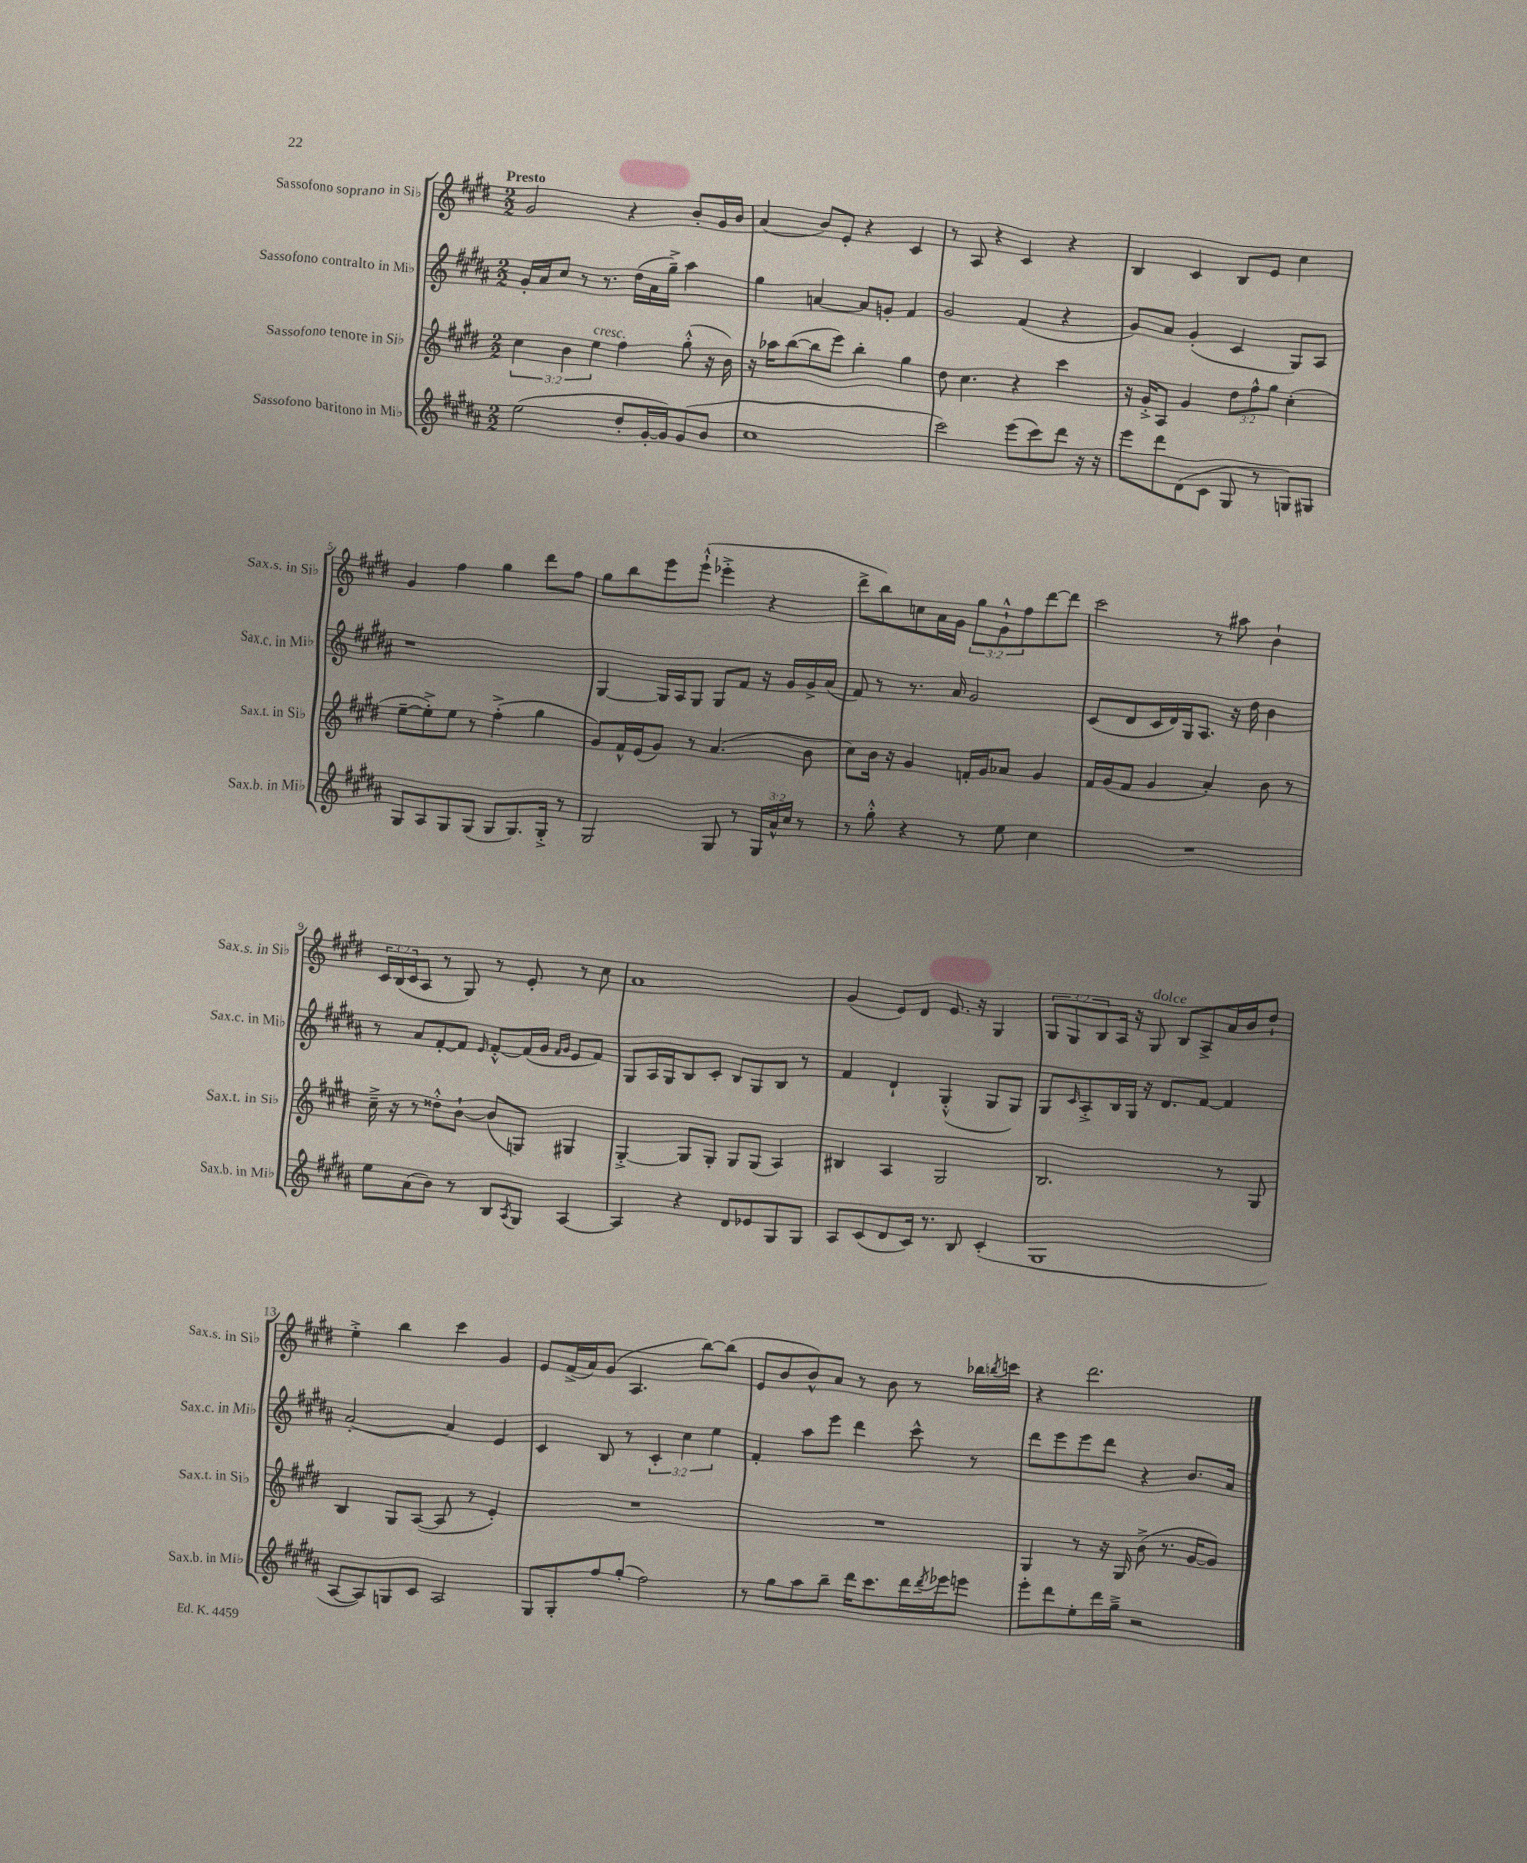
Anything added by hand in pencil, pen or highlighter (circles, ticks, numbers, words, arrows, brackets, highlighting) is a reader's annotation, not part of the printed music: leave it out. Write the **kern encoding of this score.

**kern	**kern	**kern	**kern
*staff4	*staff3	*staff2	*staff1
*clefG2	*clefG2	*clefG2	*clefG2
*k[f#c#g#d#a#]	*k[f#c#g#d#]	*k[f#c#g#d#a#]	*k[f#c#g#d#]
*M2/2	*M2/2	*M2/2	*M2/2
(2ee\	6cc#\	16g#'/LL	2g#/
.	.	16a#/J	.
.	.	8cc#/J	.
.	6b\	.	.
.	.	8r	.
.	6ee\	.	.
.	.	8.r	.
8dd#'/L	4ff#\	.	4r
.	.	(16dd#\LL	.
[16g#'/L	.	16a#\	.
16g#/]J)	.	16gg#~^\JJ)	.
(8g#/	(8gg#'^^\	4aa#\	8b'/L
8b/J	16r	.	16g#/L
.	16b\)	.	16b/JJ
=	=	=	=
1cc#	16r	4gg#\	(4a/
.	16aa-\LK	.	.
.	([8bb\	.	.
.	8bb\]	[4a/	8b/L)
.	8eee\J)	.	8e'/J
.	4bb'\	8a/]L	4r
.	.	8g'/J	.
.	4gg#\	4f#/	4c#/
=	=	=	=
2ccc#\)	8dd#\	2g#/	8r
.	4.cc#\	.	8A/
.	.	.	4r
(8eee\L	4r	(4f#/	4c#/
8ccc#\)	.	.	.
8ddd#\J	4ccc#\	4r	4r
16r	.	.	.
16r	.	.	.
=	=	=	=
8eee\L	16r	8g#/L)	4B/
.	16g#'^/LK	.	.
8ddd#\	8A/J	8a#/J	.
(8d#\	4g#/	(4g#'/	4c#/
8c#\J	.	.	.
8G#/	12dd#\L	4c#/	8B/L
.	12ff#^^\	.	.
8r	.	.	8e/J
.	12gg#\J	.	.
8G/L)	(4cc#'\	8G#/L)	4cc#\
8G#/J	.	8A#/J	.
=	=	=	=
8G#/L	[8ee~\L	1r	4g#/
8A#/	8ee'^\])	.	.
8G#/	8ee\J	.	4ff#\
(8G#/J	8r	.	.
8G#/L	(4ff#'^\	.	4gg#\
8.G#/)	.	.	.
.	4gg#\	.	8ddd#\L
16G#'^/Jk	.	.	.
8r	.	.	8ff#\J
=	=	=	=
2G#/	8g#/L)	[4G#/	8gg#\L
.	16f#^^/L	.	8bb\
.	(16e/J	.	.
.	8g#/J)	16G#/]LL	8eee\
.	.	16A#/J	.
.	8r	8G#/J	(8eee`^^\J
8G#/	(4.a/	8G#/L	4eee-'^\
8r	.	8f#/J	.
24G#/LL	.	16r	4r
24a#^^/	.	.	.
.	.	16g#/LL	.
24cc#/JJ	.	.	.
8r	8b\	16g#^/	.
.	.	(16a#/JJ	.
=	=	=	=
8r	8cc#\L)	8f#/)	8ddd#^\L
8gg#'^^\	16b\Jk	8r	8bb\)
.	16r	.	.
4r	4g#/	8.r	8cc\
.	.	.	16a\L
.	.	16a#/	16g#\JJ
8r	16f'/LL	2g#/	12gg#\L
.	16g#/J	.	.
.	.	.	12g#`^^\
8ee\	8a-/J	.	.
.	.	.	12ff#\
4cc#\	4g#/	.	[8ddd#\
.	.	.	8ddd#\]J
=	=	=	=
1r	16f#/LL	(8c#/L	2ccc#\
.	(16g#/J	.	.
.	8f#/J	8d#/	.
.	4g#/	16c#/L	.
.	.	16d#/)	.
.	.	16G#/J	.
.	.	8.A#/J	.
.	4a'/)	.	8r
.	.	16r	8aa#\
.	.	16dd#\	.
.	8b\	4b\	4b`\
.	8r	.	.
=	=	=	=
8ee\L	16cc#~^\	8r	24c#/LL
.	.	.	(24B/
.	16r	.	.
.	.	.	24c#/J
(8a#\	8r	8a#/L	8A/J
8b\J)	8dd##'^^\L	[8f#'/	8r
8r	[8b`\J	8f#/]J	8G#/)
.	.	16qqe/	.
8B/L	(8b/]L	[8f#'^^/L	8r
8qA#/	.	.	.
8G#/J	8G/J)	(16f#/]L	8e'/
.	.	16g#/JJ	.
.	.	16qqf#/LL	.
.	.	16qqg#/JJ	.
[4A#/	4G#/	8e/L	8r
.	.	8f#/J)	8cc#\
=	=	=	=
4A#/]	[4G#'^/	8G#/L	1a
.	.	16A#/L	.
.	.	16G#/J	.
4r	8G#/]L	8B/	.
.	8G#'/J	8c#'/J	.
8d#/L	8G#/L	8B/L	.
8e-/	(8G#/J	8G#/	.
8G#/	4A/)	8B/J	.
8G#/J	.	8r	.
=	=	=	=
8A#/L	4B#/	4f#/	(4g#/
(8c#/	.	.	.
8d#/	4A/	4d#`/	8e/L)
16c#/Jk)	.	.	8d#/J
8.r	.	.	.
.	2G#/	(4G#'^^/	8.e/
8B/	.	.	.
.	.	.	16r
(4c#'/	.	8G#/L	4G#/
.	.	8G#/J)	.
=	=	=	=
1G#	2.B/	8G#/L	12G#/L
.	.	.	12G#/
.	.	16qqc#/	.
.	.	8A#'^/	.
.	.	.	12B/
.	.	16B/L	16A/Jk
.	.	16G#/JJ	16r
.	.	16r	8G#/
.	.	8.d#/L	.
.	.	.	8B/L
.	.	[8f#/J	8A^/
.	8r	4f#/]	16a/L
.	.	.	16b/J
.	8G#/	.	8dd#`/J
=	=	=	=
[8A#/L	4B/	[2a#'/	4ee'^\
8A#/])	.	.	.
8G/	8G#/L	.	4bb\
8c#/J	([8A/J	.	.
2A#/	8A/]	4a#/]	4ccc#\
.	8r	.	.
.	4e'/)	4e/	4g#/
=	=	=	=
8G#/L	1r	4c#/	8e/L
8G#'/	.	.	(16f#^/L
.	.	.	16a/J)
8ff#/	.	8B/	(8g#/J
(8gg#'/J	.	8r	4.A/
2ff#\)	.	6c#'/	.
.	.	6cc#\	.
.	.	.	[8bb\L)
.	.	6ee\	.
.	.	.	(8bb\]J
=	=	=	=
8r	1r	4f#'/	8e/L
8gg#\L	.	.	8b/
8aa#\	.	8aa#\L	8b^^/)
8bb~\J	.	8eee\J	8a/J
16ddd#\LK	.	4ddd#\	8r
8.ccc#\	.	.	.
.	.	.	8b\
16ddd#\L	.	8ccc#^^\	8r
8qddd#/	.	.	.
16eee-\J	.	.	.
8eee\J	.	8r	16bb-\LL
.	.	.	8qbb/
.	.	.	16ccc\JJ
=	=	=	=
8eee'\L	4G#/	8ddd#\L	4r
8ddd#\	.	8eee\	.
8ee'\	8r	8eee\	2.ddd#\
16ddd#\L	16r	8ddd#\J	.
16gg#~^\JJ	16G#/	.	.
2r	(8b^\	4r	.
.	8.r	.	.
.	.	8.b/L	.
.	[16g#/LK	.	.
.	8g#/]J)	.	.
.	.	16a#/Jk	.
==	==	==	==
*-	*-	*-	*-
